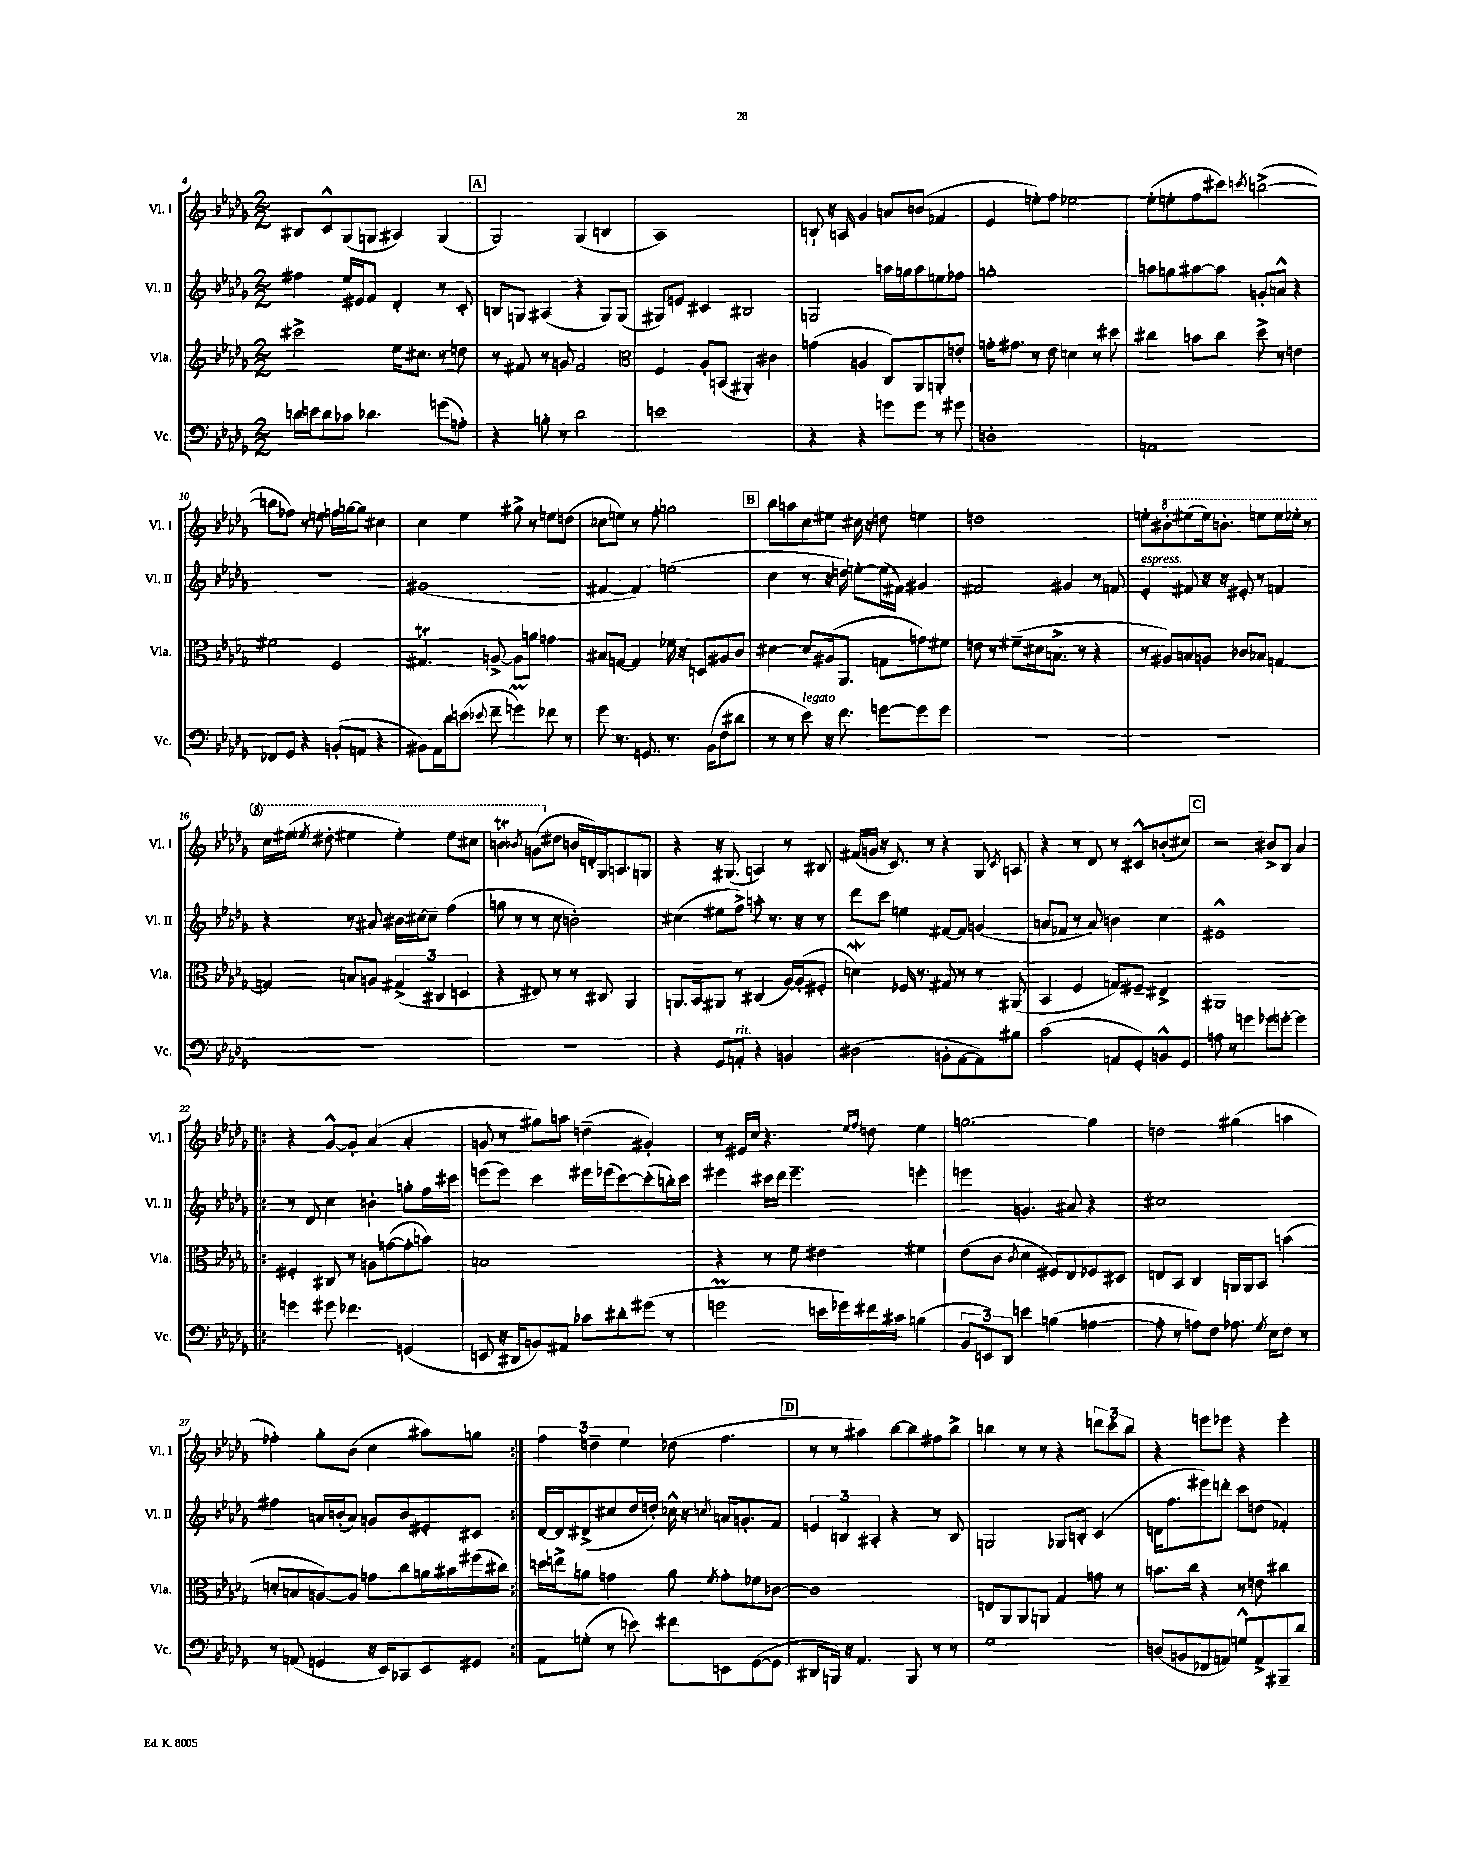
<<
\new StaffGroup <<
\new Staff = "s0" \with { instrumentName = "Vl. I" shortInstrumentName = "Vl. I" } {
    \clef treble \key des \major \numericTimeSignature \time 2/2
    \autoBeamOff bis8[ c'8-^ ges8( g8] ais4) g4( |
    \mark \markup { \box "A" } ges2) ges4( b4 |
    aes1) |
    b8-! r16 a16 ges'4 a'8[ b'8]( fes'4 |
    ees'4 e''8[-.) f''8] ees''2~ |
    ees''8[-.( e''8-. f''8 cis'''8]) \acciaccatura { c'''8 } b''2~->( |
    b''8[ fes''8]) r8 e''8 f''16[ g''16~ g''8] cis''4 |
    c''4 ees''4 gis''8-> r8 e''8[ d''8]( |
    ces''8[ e''8]) r8 f''8-. g''2 |
    \mark \markup { \box "B" } bes''8[ a''8 c''8 eis''8] cis''16 r16 d''8 e''4 |
    d''1 |
    e''8[-. \ottava #1 bis''8-. eis'''8( eis'''16) b''8.]-. e'''8[ e'''16 ees'''16]-. r8 |
    c'''16[ eis'''16]( \acciaccatura { ees'''8 } dis'''8-. eis'''4 eis'''4-.) eis'''8[ cis'''8] |
    b''4\trill \acciaccatura { bes''8 } g''8[( \ottava #0 dis''8] b'16[ d'16-.) ges16 a8. g8] |
    r4 r16 gis8.( a4) r8 bis8 |
    fis'16[( g'16] r16 c'8.) r8 r4 ges8 \acciaccatura { c'8 } a8 |
    r4 r8 des'8 r8 cis'8[-^ b'8-.( cis''8]) |
    \mark \markup { \box "C" } r2 bis'8[-> bes8] aes'4 |
    \repeat volta 2 { r4 ges'8[~-^ ges'8]-. aes'4( aes'4-. |
    g'8 r8 gis''8[) a''8] d''4--( gis'4-.) |
    r8 eis'16[ c''16] r4. \grace { ees''16[ f''16] } d''8 ees''4 |
    g''2.~ g''4 |
    d''2 gis''4( a''4 |
    fes''4-.) ges''8[-. bes'8]( c''4 ais''8[) g''8] | }
    \tuplet 3/2 { f''4 d''4-- ees''4 } des''8( f''4. |
    \mark \markup { \box "D" } r8 r8 ais''4) bes''8[~ bes''8 fis''8 bes''8]-> |
    b''4 r8 r8 r4 \tuplet 3/2 { d'''8[ c'''8-. b''8] } |
    r4 e'''8[ ees'''8] r4 ees'''4-. \bar "|." |
}
\new Staff = "s1" \with { instrumentName = "Vl. II" shortInstrumentName = "Vl. II" } {
    \clef treble \key des \major \numericTimeSignature \time 2/2
    \autoBeamOff fis''4 ees''16[ eis'16 f'8] des'4-. r8 c'8-. |
    \mark \markup { \box "A" } b8[ g8] ais4( r4 g8[) g8]( |
    gis8[) e'8] cis'4 bis2 |
    g2 a''16[ g''16 a''8 e''8 fes''8] |
    g''1-. |
    a''8[ g''8 ais''8~ ais''8] g'8[-. a'8]-^ r4 |
    r1 |
    gis'1( |
    fis'4~ fis'4) e''2( |
    \mark \markup { \box "B" } c''4 r8 r16 d''16) e''8[~-. e''16( fis'16]) gis'4 |
    fis'2 gis'4 r8 f'8 |
    ees'4-.^\markup { \italic "espress." } fis'8 r16 r16 eis'8-. r8 f'4 |
    r4 r8 ais'8 bis'16[ cis''16~ cis''8]-- f''4( |
    g''8 r8 r8 c''8 b'2-.) |
    cis''4( eis''8[ f''8]->) a''8-. r8. r16 r8 |
    des'''8[ c'''8] e''4 fis'8[~ fis'8] g'4( |
    a'8[ fes'8] r8 a'8) b'4 c''4 |
    \mark \markup { \box "C" } eis'1-^ |
    \repeat volta 2 { r8 des'8 c''4 b'4-. g''8[-. f''16 cis'''16] |
    e'''8[( e'''8]) c'''4 eis'''16[ ees'''16( c'''8~) c'''8-.( b''16-.) c'''16] |
    eis'''4 cis'''16[ des'''16] eis'''4.-- e'''4-. |
    e'''4 g'4. ais'8 r4 |
    cis''1 |
    fis''4 a'16[ b'16-.( a'8]) g'8[ b'8 eis'8-. cis'8] | }
    des'16[~ des'16 dis'8->( cis''8 des''16 d''16]-.) ces''16-^ r16 \acciaccatura { c''8 } a'16[ g'8.-. f'8] |
    \mark \markup { \box "D" } \tuplet 3/2 { e'4 b4 ais4-. } r4 r8 b8 |
    g2 ges8[ b8]-. c'4( |
    d'16[ f''8. eis'''8) d'''8]-. c'''8[ d''8]( fes'4-.) \bar "|." |
}
\new Staff = "s2" \with { instrumentName = "Vla." shortInstrumentName = "Vla." } {
    \clef treble \key des \major \numericTimeSignature \time 2/2
    \autoBeamOff cis'''2-> ees''16[ cis''8.] r8 d''8 |
    \mark \markup { \box "A" } r8 fis'8 r8 g'8 fis'2 |
    \clef alto f4 aes8[-. b,8]( ais,4-.) cis'4 |
    g'4( a4 c8[) aes,8 a,8-. e'8]-. |
    g'16[-. gis'8.] r8 ees'8 d'4 r8 dis''8 |
    cis''4 b'8[ cis''8] des''8-> r8 e'4 |
    fis'2 f2 |
    gis4.\trill a8~-> a8[ a'8] g'4 |
    bis8[ g8]~ g4 fes'16 r16 d8[ ais8 c'8] |
    \mark \markup { \box "B" } dis'4~ dis'8[ ais16( aes,8.] g8[ g'8) fis'8] |
    e'8 r8 fis'8[--( dis'16 b8.]-> r8 r4 |
    r8 ais8[) b8 a8] ces'8[ bes8] g4~ |
    g4 b8[ a8] \tuplet 3/2 { gis4->( cis4 d4 } |
    r4 eis8) r8 r8 cis8 aes,4 |
    a,8.[ bes,16 ais,8] r8 cis4( aes16[~) aes16-.( fis8]-. |
    d'4\mordent) fes16 r8. gis8 r8 r8 ais,8( |
    bes,4 f4 g8[) fis8]-- eis4-> |
    \mark \markup { \box "C" } ais,1 |
    \repeat volta 2 { fis4-. cis8 r8 a8[ g'8~( g'8-. b'8]) |
    b1 |
    r4 r8 f'8 eis'4 fis'4 |
    ees'8[( c'8] \acciaccatura { c'8 } des'4 fis8[) ees8 fes8 dis8] |
    e8[ bes,8] c4 a,16[ a,16 bes,8] b'4( |
    d'8[-. b8 a8~) a8] g'8[ c''8 a'16 bis'16 fis''16( cis''16]) | }
    d''16[ e''16-> a'8] g'4 a'8 \acciaccatura { f'8 } g'8[-. fes'8 ces'8]~ |
    \mark \markup { \box "D" } ces'1 |
    e8[ aes,8 aes,8 a,8] ges4 g'8 r8 |
    b'8.[ c''16] r4 r8 e'8 cis''4 \bar "|." |
}
\new Staff = "s3" \with { instrumentName = "Vc." shortInstrumentName = "Vc." } {
    \clef bass \key des \major \numericTimeSignature \time 2/2
    \autoBeamOff d'16[ e'16 d'8 ces'8] des'4. g'8[( a8]-.) |
    \mark \markup { \box "A" } r4 b8-. r8 des'2 |
    e'1 |
    r4 r4 g'8[ g'8] r8 gis'8 |
    d1-. |
    a,1 |
    fes,8[ ges,8] r4 b,8[-.( a,8] r4 |
    bis,8[) aes,16 des'16 e'8]( \appoggiatura { ees'8 } f'8-- g'4\prall) fes'8 r8 |
    ges'8 r8. g,8. r8. bes,16[( f8 dis'8] |
    \mark \markup { \box "B" } r8 r8 ees'8^\markup { \italic "legato" }) r16 f'8. g'8[~ g'8 g'8] |
    R1 |
    R1 |
    R1 |
    R1 |
    r4 ges,8[ a,8]-.^\markup { \italic "rit." } r4 b,4 |
    dis2( b,8[-. aes,8~ aes,8) bis8] |
    c'2( a,8[ ges,8-.) b,8-^ ges,8] |
    \mark \markup { \box "C" } a8 r8 g'4 ges'8[ g'8]~-. g'4 |
    \repeat volta 2 { g'4 gis'8 fes'4. g,4( |
    e,8 r16 dis,16[ b,8) ais,8] ces'8[ dis'8-. gis'8]( r8 |
    g'2\prall e'16[ ges'16) fis'16 cis'16] b4( |
    \tuplet 3/2 { bes,8[ e,8) des,8] } e'4 b4( a4~ |
    a8-. r8 a8[) f8] aes8. \acciaccatura { ges8 } ees16[ f8] r8 |
    r8 a,8( g,4 r16 ees,16[) ces,8 ees,8 gis,8] | }
    aes,8[ g8]-.( r8 e'8) fis'8[ e,8 ges,8~( ges,8] |
    \mark \markup { \box "D" } dis,8[ b,,16]) r16 aes,4. b,,8 r8 r8 |
    ges1 |
    d8[( b,8 fes,8 a,8]) g8[-^ a,8-> bis,,8-- des'8] \bar "|." |
}
>>
>>
\layout { \context { \Score currentBarNumber = #4 } }
